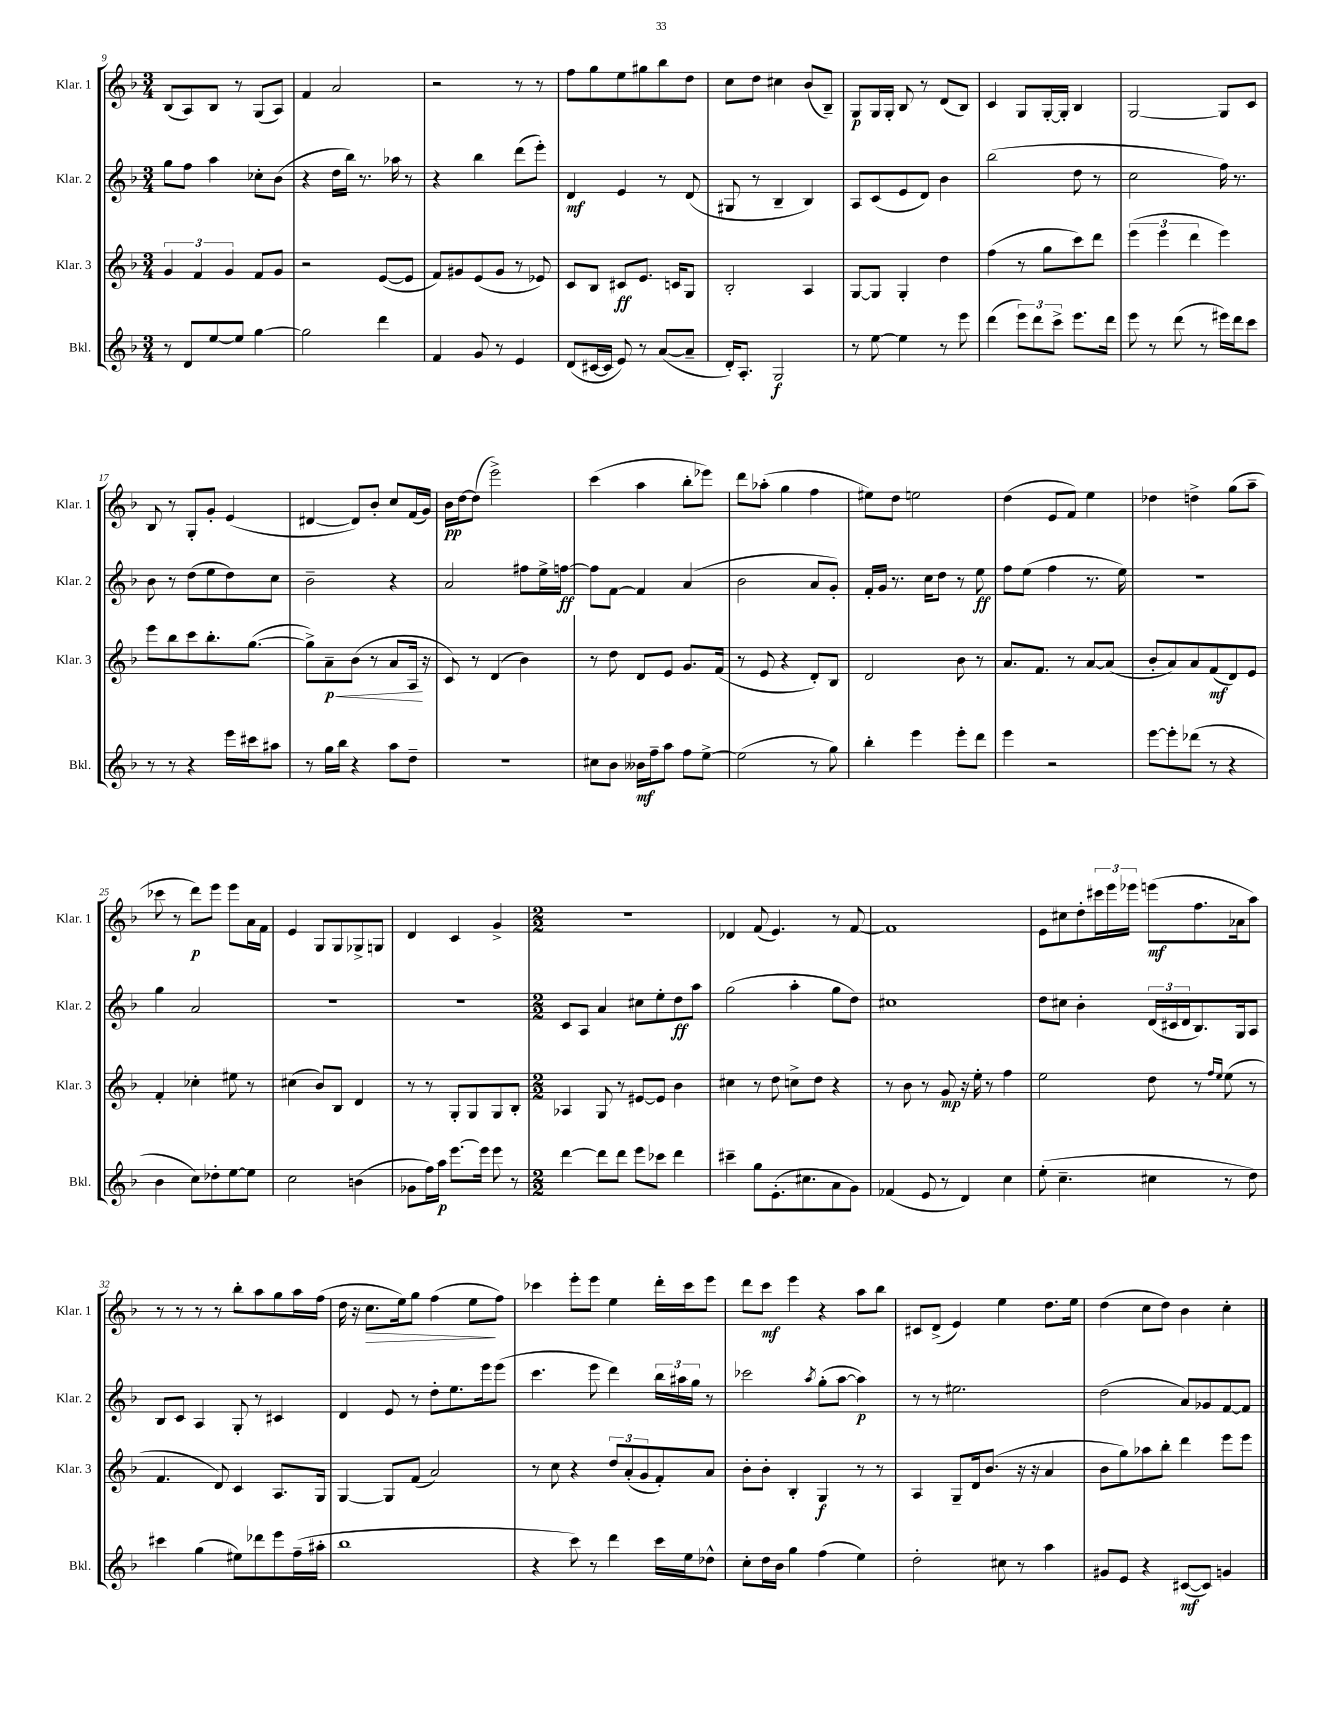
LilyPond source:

<<
\new StaffGroup <<
\new Staff = "s0" \with { instrumentName = "Klar. 1" shortInstrumentName = "Klar. 1" } {
    \clef treble \key f \major \numericTimeSignature \time 3/4
    bes8( a8) bes8 r8 g8( a8) |
    f'4 a'2 |
    r2 r8 r8 |
    f''8 g''8 e''8 gis''8 bes''8 d''8 |
    c''8 d''8 cis''4 bes'8( bes8--) |
    g8\p g16 g16-. bes8 r8 d'8( bes8) |
    c'4 g8 g16~-. g16-. bes4 |
    g2~ g8 c'8 |
    bes8 r8 g8-. g'8-. e'4( |
    dis'4~ dis'8) bes'8-. c''8 f'16( g'16) |
    bes'16\pp d''16~ d''8( e'''2->) |
    c'''4( a''4 bes''8-. ees'''8) |
    d'''8 aes''8-.( g''4 f''4 |
    eis''8) d''8 e''2 |
    d''4( e'8 f'8) e''4 |
    des''4 d''4-> g''8( a''8-- |
    ces'''8 r8 d'''8\p) e'''8 e'''8 a'16 f'16 |
    e'4 g8 g8 ges8-> g8 |
    d'4 c'4 g'4-> |
    \numericTimeSignature \time 2/2 r1 |
    des'4 f'8( e'4.) r8 f'8~ |
    f'1 |
    e'8 cis''8 d''8-. \tuplet 3/2 { cis'''16 e'''16 ees'''16 } e'''8\mf( f''8. aes'16 a''8) |
    r8 r8 r8 r8 bes''8-. a''8 g''8 a''16 f''16( |
    d''16 r16 c''8.\> e''16) g''8 f''4( e''8\! f''8) |
    ces'''4 e'''8-. e'''8 e''4 d'''16-. ces'''16 e'''8 |
    d'''8 c'''8\mf e'''4 r4 a''8 bes''8 |
    cis'8 d'8->( e'4) e''4 d''8. e''16 |
    d''4( c''8 d''8) bes'4 c''4-. \bar "|." |
}
\new Staff = "s1" \with { instrumentName = "Klar. 2" shortInstrumentName = "Klar. 2" } {
    \clef treble \key f \major \numericTimeSignature \time 3/4
    g''8 f''8 a''4 ces''8-. bes'8( |
    r4 d''16 bes''16) r8. aes''16 r8 |
    r4 bes''4 d'''8( e'''8-.) |
    d'4\mf e'4 r8 d'8( |
    gis8 r8 bes4-- bes4) |
    a8 c'8( e'8 d'8) bes'4 |
    bes''2( d''8 r8 |
    c''2 f''16) r8. |
    bes'8 r8 d''8( e''8 d''8) c''8 |
    bes'2-- r4 |
    a'2 fis''8 e''16-> f''16~\ff |
    f''8 f'8~ f'4 a'4( |
    bes'2 a'8 g'8-.) |
    f'16-. g'16 r8. c''16 d''8 r8 e''8\ff |
    f''8 e''8( f''4 r8. e''16) |
    R2. |
    g''4 a'2 |
    R2. |
    R2. |
    \numericTimeSignature \time 2/2 c'8 a8 a'4 cis''8 e''8-. d''8\ff a''8 |
    g''2( a''4-. g''8 d''8) |
    cis''1 |
    d''8 cis''8 bes'4-. \tuplet 3/2 { d'16( cis'16 d'16 } bes8.) g16 a8 |
    bes8 c'8 a4 g8-. r8 cis'4 |
    d'4 e'8 r8 d''8-. e''8. e'''16 e'''8( |
    c'''4. e'''8 d'''4) \tuplet 3/2 { bes''16 ais''16 g''16 } r8 |
    ces'''2 \acciaccatura { a''8 } g''8-.( a''8~ a''4\p) |
    r8 r8 eis''2. |
    d''2( a'8) ges'8 f'8~ f'8 \bar "|." |
}
\new Staff = "s2" \with { instrumentName = "Klar. 3" shortInstrumentName = "Klar. 3" } {
    \clef treble \key f \major \numericTimeSignature \time 3/4
    \tuplet 3/2 { g'4 f'4 g'4 } f'8 g'8 |
    r2 e'8~( e'8 |
    f'8) gis'8 e'8( gis'8 r8 ees'8) |
    c'8 bes8 cis'8\ff e'8. c'16 g8 |
    bes2-. a4 |
    g8~ g8 g4-. d''4 |
    f''4( r8 g''8 c'''8) d'''8 |
    \tuplet 3/2 { e'''4( e'''4 d'''4 } e'''4) |
    e'''8 bes''8 c'''8 bes''8.-. g''8.~( |
    g''8->) a'8--\p\< bes'8( r8 a'8 a16\! r16 |
    c'8) r8 d'4( bes'4) |
    r8 d''8 d'8 e'8 g'8. f'16( |
    r8 e'8 r4 d'8-.) bes8 |
    d'2 bes'8 r8 |
    a'8. f'8. r8 a'8~ a'8( |
    bes'8-. a'8) a'8 f'8\mf( d'8) e'8 |
    f'4-. ces''4-. eis''8 r8 |
    cis''4( bes'8) bes8 d'4 |
    r8 r8 g8-. g8 g8 bes8-. |
    \numericTimeSignature \time 2/2 aes4 g8 r8 eis'8~ eis'8 bes'4 |
    cis''4 r8 d''8 c''8-> d''8 r4 |
    r8 bes'8 r8 g'8\mp r16 e''16-. r8 f''4 |
    e''2 d''8 r8 \grace { f''16 e''16 } e''8( r8 |
    f'4. d'8) c'4 a8. g16 |
    g4~ g8 f'8( a'2) |
    r8 c''8 r4 \tuplet 3/2 { d''8 a'8-.( g'8 } f'8-.) a'8 |
    bes'8-. bes'8-. bes4-. g4\f r8 r8 |
    a4 g8-- d'16 bes'8.( r16 r16 a'4 |
    bes'8 g''8) aes''8 bes''8-. d'''4 e'''8 e'''8 \bar "|." |
}
\new Staff = "s3" \with { instrumentName = "Bkl." shortInstrumentName = "Bkl." } {
    \clef treble \key f \major \numericTimeSignature \time 3/4
    r8 d'8 e''8~ e''8 g''4~ |
    g''2 d'''4 |
    f'4 g'8 r8 e'4 |
    d'8( cis'16~ cis'16 e'8) r8 a'8~( a'8-- |
    d'16-.) a8.-. g2\f |
    r8 e''8~ e''4 r8 e'''8 |
    d'''4( \tuplet 3/2 { e'''8) d'''8 c'''8-> } e'''8. d'''16 |
    e'''8 r8 d'''8( r8 eis'''16) d'''16 c'''8 |
    r8 r8 r4 e'''16 cis'''16 ais''8 |
    r8 g''16 bes''16 r4 a''8 d''8-- |
    R2. |
    cis''8 bes'8 beses'16\mf f''16-- a''8 f''8 e''8~-> |
    e''2( r8 g''8) |
    bes''4-. e'''4 e'''8-. d'''8 |
    e'''4 r2 |
    e'''8~ e'''8-. des'''8( r8 r4 |
    bes'4 c''8) des''8-. e''8~ e''8 |
    c''2 b'4( |
    ges'8 f''16) a''16\p e'''8.~ e'''16 e'''8 r8 |
    \numericTimeSignature \time 2/2 d'''4~ d'''8 d'''8 e'''8 ces'''8 d'''4 |
    cis'''4-- g''8 e'8.-.( cis''8. a'8 g'8) |
    fes'4( e'8 r8 d'4) c''4 |
    e''8-.( c''4.-- cis''4 r8 d''8) |
    cis'''4 g''4( eis''8) des'''8 e'''8 f''16--( ais''16-. |
    bes''1 |
    r4 c'''8) r8 d'''4 c'''16 e''16 des''8-^ |
    c''8-. d''16 bes'16 g''4 f''4( e''4) |
    d''2-. cis''8 r8 a''4 |
    gis'8 e'8 r4 cis'8~\mf( cis'8) g'4 \bar "|." |
}
>>
>>
\layout { \context { \Score currentBarNumber = #9 } }
